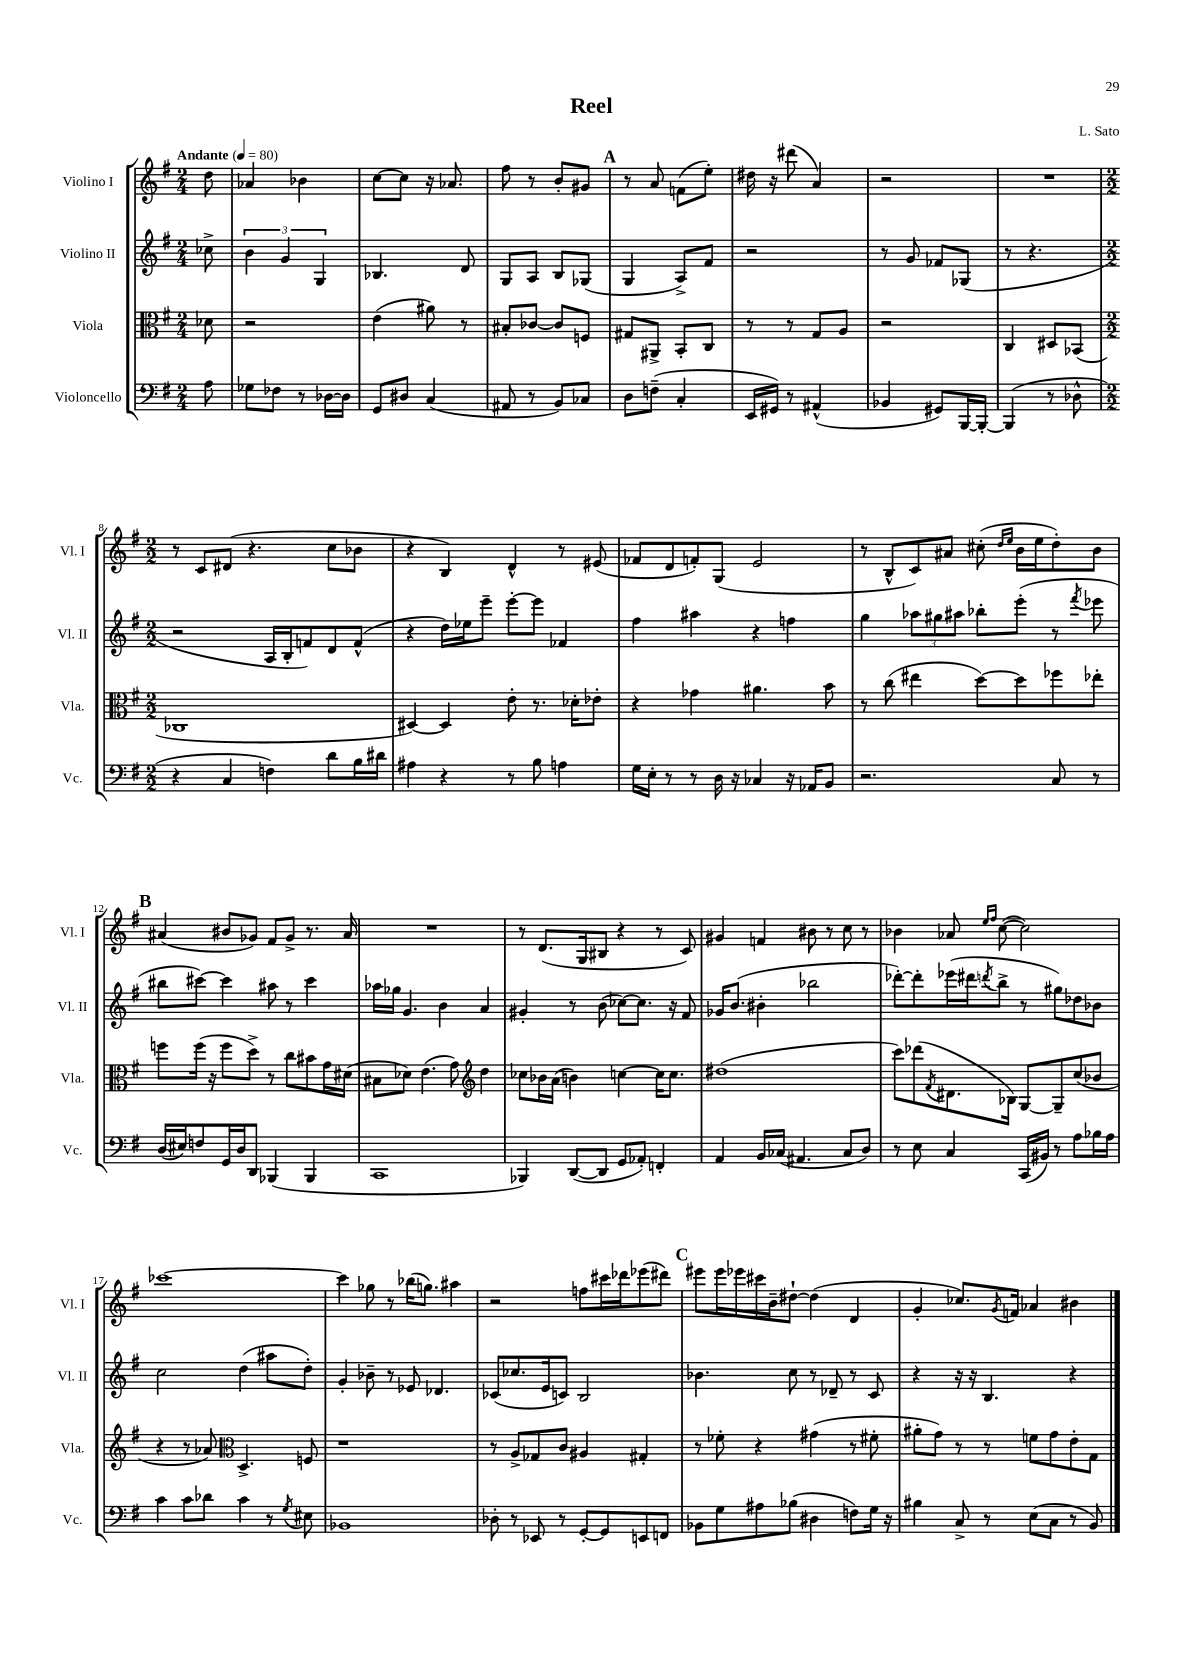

**kern	**kern	**kern	**kern
*part4	*part3	*part2	*part1
*staff4	*staff3	*staff2	*staff1
*I"Violoncello	*I"Viola	*I"Violino II	*I"Violino I
*I'Vc.	*I'Vla.	*I'Vl. II	*I'Vl. I
*clefF4	*clefC3	*clefG2	*clefG2
*k[f#]	*k[f#]	*k[f#]	*k[f#]
*M2/4	*M2/4	*M2/4	*M2/4
*MM80	*MM80	*MM80	*MM80
=	=	=	=
!	!	!	!LO:TX:a:B:t=Andante
8A\	8d-X\	8cc-X^\	8dd\
=1	=1	=1	=1
8G-X\L	2r	6b\	4a-X/
8F-X\J	.	.	.
.	.	6g/	.
8r	.	.	4b-X\
.	.	6G/	.
[16D-X\LL	.	.	.
16D-\JJ]	.	.	.
=2	=2	=2	=2
8GG/L	(4e\	4.B-X/	[8cc\L
8D#X/J	.	.	8cc\J]
(4C/	8a#X\)	.	16r
.	.	.	8.a-X/
.	8r	8d/	.
=3	=3	=3	=3
8AA#X/	8B#X'/L	8G/L	8ff#\
8r	[8c-X/J	8A/J	8r
8BB/L)	8c-/L]	8B/L	8b'/L
8C-X/J	8Fn/J	(8G-X/J	8g#X/J
!!LO:REH:place=s1:t=A
=4	=4	=4	=4
8D\L	8G#X/L	4G/	8r
(8Fn~\J	8AA#X^/J	.	8a/
4C'/	8BB'/L	8A^/L)	(8fn\L
.	8C/J	8f#/J	8ee'\J)
=5	=5	=5	=5
16EE/LL	8r	2r	16dd#X\
16GG#X/JJ)	.	.	16r
8r	8r	.	(8ddd#X\
(4AA#X^^/	8G/L	.	4a/)
.	8A/J	.	.
=6	=6	=6	=6
4BB-X/	2r	8r	2r
.	.	8g/	.
8GG#X/L)	.	8f-X/L	.
[16BBB/L	.	(8G-X/J	.
16BBB'/JJ_	.	.	.
=7	=7	=7	=7
(4BBB/]	4C/	8r	2r
.	.	4.r	.
8r	8D#X/L	.	.
8D-X^^\	(8BB-X/J	.	.
!!LO:LB:g=z
=8	=8	=8	=8
*M2/2	*M2/2	*M2/2	*M2/2
4r	1C-X	2r	8r
.	.	.	8c/L
4C/	.	.	(8d#X/J
.	.	.	4.r
4Fn\)	.	16A/LL	.
.	.	16B'/J	.
.	.	8fn/)	.
8d\L	.	8d/	8cc\L
16B\L	.	(8f^^/J	8b-X\J
16d#X\JJ	.	.	.
=9	=9	=9	=9
4A#X\	[4D#X/)	4r	4r
4r	4D#/]	16dd\LL)	4B/)
.	.	16ee-X\J	.
.	.	8eee~\J	.
8r	8e'\	[8eee'\L	4d^^/
8B\	8.r	8eee\J]	.
4An\	.	4f-X/	8r
.	16d-X'\KL	.	.
.	8e-X'\J	.	(8e#X/
=10	=10	=10	=10
16G\LL	4r	4ff#\	8f-X/L
16E'\JJ	.	.	.
8r	.	.	8d/
8r	4g-X\	4aa#X\	8fn'/)
16D\	.	.	(8G/J
16r	.	.	.
4C-X/	4.a#X\	4r	2e/
16r	.	4ffn\	.
16AA-X/KL	.	.	.
8BB/J	8b\	.	.
=11	=11	=11	=11
2.r	8r	4gg\	8r
.	(8cc\	.	8B^^/L
.	4ee#X\	12aa-X\L	8c/)
.	.	12gg#X\	.
.	.	.	8a#X/J
.	.	12aa#X\J	.
.	[8dd\L)	8bb-X'\L	(8cc#X'\
.	.	.	16qqdd/LL
.	.	.	16qqee/JJ
.	8dd\]	(8eee'\J	16b\LL
.	.	.	16ee\J
8C/	8ff-X\	8r	8dd'\)
.	.	8qfff#/	.
8r	8ee-X'\J	8eee-X\	8b\J
!!LO:LB:g=z
!!LO:REH:place=s1:t=B
=12	=12	=12	=12
(16D/LL	8ffn\L	8bb#X\L	(4a#X/
16E#X/J)	.	.	.
8Fn/	(16ff\Jk	[8ccc#X\J)	.
.	16r	.	.
16GG/L	8ff\L	4ccc#\]	8b#X/L
16D/J	.	.	.
8DD/J	8dd^\J)	.	8g-X/J)
(4BBB-X/	8r	8aa#X\	8f#/L
.	8cc\L	8r	8g-^/J
4BBB-/	8b#X\	4ccc#\	8.r
.	16g\L	.	.
.	(16d#X\JJ	.	16a#/
=13	=13	=13	=13
1CC	8B#X\L	16aa-X\LL	1r
.	.	16gg-X\JJ	.
.	8d-X\J)	4.g/	.
.	(4.e\	.	.
.	.	4b\	.
.	8g\)	.	.
*	*clefG2	*	*
.	4dd\	4a/	.
=14	=14	=14	=14
4BBB-X/)	8cc-X\L	4g#X'/	8r
.	16b-X\L	.	(8.d/L
.	(16a\JJ	.	.
([8DD/L	4bn\)	8r	.
.	.	.	16G/k
8DD/J]	.	(8b\	8B#X/J
8GG/L	[4ccn\	[8cc-X\L)	4r
8AA-X'/J)	.	8.cc-\J]	.
4FFn'/	16cc\KL]	.	8r
.	8.cc\J	16r	.
.	.	8f#/	8c/)
=15	=15	=15	=15
4AA/	(1dd#X	16g-X/KL	4g#X/
.	.	(8.b/J	.
16BB/LL	.	4b#X'\	4fn/
(16C-X/JJ	.	.	.
4.AA#X/	.	.	.
.	.	2bb-X\	8b#X\
.	.	.	8r
8C-/L	.	.	8cc\
8D/J)	.	.	8r
=16	=16	=16	=16
8r	8ccc\L)	[8ddd-X'\L)	4b-X\
8E\	(8ddd-X\	8ddd-'\]	.
.	8qf#/	.	.
4C/	8.d#X\	(16eee-X\L	8a-X/
.	.	16ddd#X\J	.
.	.	.	16qqee/LL
.	.	8qdddn/	16qqff#/JJ
.	.	8bb^\J	([8cc\
.	16B-X\Jk)	.	.
(16CC/LL	[8G/L	8r	2cc\])
16BB#X/JJ)	.	.	.
8r	8G~/]	8gg#X\L)	.
8A\L	(8cc/	8dd-X\	.
16B-X\L	8b-X/J	8b-X\J	.
16A\JJ	.	.	.
!!LO:LB:g=z
=17	=17	=17	=17
4c\	4r	2cc\	[1ccc-X
8c\L	8r	.	.
8d-X\J	8a-X/)	.	.
*	*clefC3	*	*
4c\	4.D^/	(4dd\	.
8r	.	8aa#X\L	.
8qG/	.	.	.
8E#X\	8Fn/	8dd'\J)	.
=18	=18	=18	=18
1BB-X	1r	4g'/	4ccc-\]
.	.	8b-X~\	8gg-X\
.	.	8r	8r
.	.	8e-X/	(16bb-X\KL
.	.	.	8.ggn\J)
.	.	4.d-X/	.
.	.	.	4aa#X\
=19	=19	=19	=19
8D-X'\	8r	(8c-X/L	2r
8r	8A^/L	8.cc-X/	.
8EE-X/	8G-X/	.	.
.	.	16e/k	.
8r	8c/J	8cn/J)	.
[8GG'/L	4A#X/	2B/	8ffn\L
8GG/]	.	.	16ccc#X\L
.	.	.	16ddd-X\J
8EEn/	4G#X'/	.	(8eee-X\
8FFn/J	.	.	8ddd#X\J)
!!LO:REH:place=s1:t=C
=20	=20	=20	=20
8BB-X\L	8r	4.b-X\	8eee#X\L
8G\	8f-X'\	.	16eee#\L
.	.	.	16eee-X\
8A#X\	4r	.	16ccc#X\
.	.	.	16b~\J
(8B-X\J	.	8cc\	[8dd#X`\J
4D#X\	(4g#X\	8r	(4dd#\]
.	.	8d-X~/	.
8Fn\L)	8r	8r	4d/
16G\Jk	8f#X'\	8c/	.
16r	.	.	.
=21	=21	=21	=21
4B#X\	8a#X'\L	4r	4g'/
.	8g\J)	.	.
8C^/	8r	16r	8.cc-X/L)
.	.	16r	.
8r	8r	4.B/	.
.	.	.	8qg/
.	.	.	16fn/Jk
(8E\L	8fn\L	.	4a-X/
8C\J	8g\	.	.
8r	8e'\	4r	4b#X\
8BB/)	8G\J	.	.
==	==	==	==
*-	*-	*-	*-
